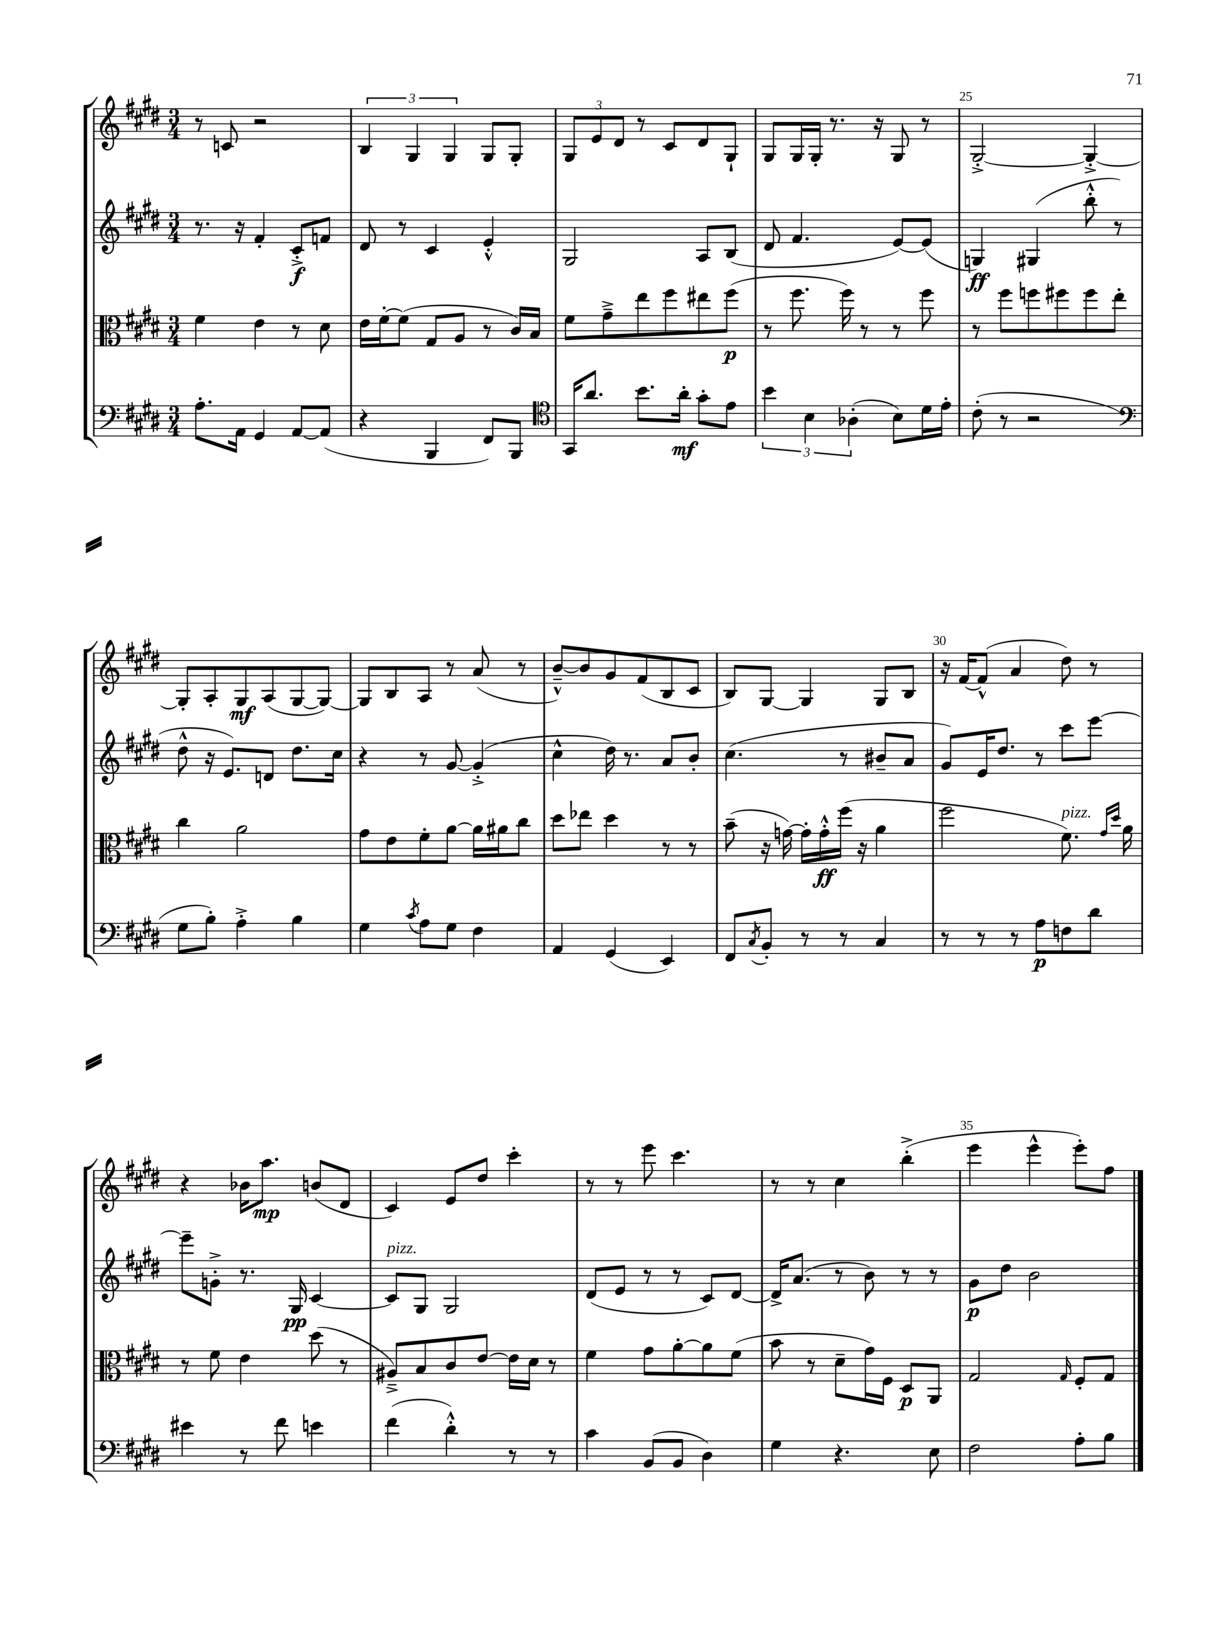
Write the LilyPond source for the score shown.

<<
\new StaffGroup <<
\new Staff = "s0" {
    \clef treble \key e \major \numericTimeSignature \time 3/4
    r8 c'8 r2 |
    \tuplet 3/2 { b4 gis4 gis4 } gis8 gis8-. |
    \tuplet 3/2 { gis8 e'8 dis'8 } r8 cis'8 dis'8 gis8-! |
    gis8 gis16 gis16-. r8. r16 gis8 r8 |
    gis2~-.-> gis4~-.-> |
    gis8-. a8-. gis8\mf a8( gis8~ gis8~) |
    gis8 b8 a8 r8 a'8( r8 |
    b'8~---^) b'8 gis'8 fis'8( b8 cis'8 |
    b8) gis8~ gis4 gis8 b8 |
    r16 fis'16~ fis'8-^( a'4 dis''8) r8 |
    r4 bes'16 a''8.\mp b'8( dis'8 |
    cis'4) e'8 dis''8 cis'''4-. |
    r8 r8 e'''8 cis'''4. |
    r8 r8 cis''4 b''4-.->( |
    e'''4 e'''4-^ e'''8-.) fis''8 \bar "|." |
}
\new Staff = "s1" {
    \clef treble \key e \major \numericTimeSignature \time 3/4
    r8. r16 fis'4-. cis'8-.->\f f'8 |
    dis'8 r8 cis'4 e'4-.-^ |
    gis2 a8 b8( |
    dis'8 fis'4. e'8~) e'8( |
    g4\ff) gis4( b''8-.-^ r8 |
    dis''8-^ r16 e'8.) d'8 dis''8. cis''16 |
    r4 r8 gis'8~ gis'4-.->( |
    cis''4-^ dis''16) r8. a'8 b'8-. |
    cis''4.( r8 bis'8-- a'8 |
    gis'8) e'16 dis''8. r8 cis'''8 e'''8~ |
    e'''8-- g'8-.-> r8. gis16\pp cis'4~ |
    cis'8^\markup { \italic "pizz." } gis8 gis2 |
    dis'8( e'8 r8 r8 cis'8) dis'8~ |
    dis'16-> a'8.( r8 b'8) r8 r8 |
    gis'8\p dis''8 b'2 \bar "|." |
}
\new Staff = "s2" {
    \clef alto \key e \major \numericTimeSignature \time 3/4
    fis'4 e'4 r8 dis'8 |
    e'16 fis'16~-. fis'8( gis8 a8 r8 cis'16) b16 |
    fis'8 gis'8---> e''8 fis''8 eis''8 fis''8\p( |
    r8 fis''8. fis''16) r8 r8 fis''8 |
    r8 fis''8 f''8 fis''8 fis''8 e''8-. |
    cis''4 a'2 |
    gis'8 e'8 fis'8-. a'8~ a'16 ais'16 cis''8 |
    dis''8 ees''8 dis''4 r8 r8 |
    b'8--( r16 g'16~) g'16-. g'16-.-^\ff fis''16( r16 a'4 |
    fis''2 fis'8.^\markup { \italic "pizz." }) \grace { gis'16 dis''16 } a'16 |
    r8 fis'8 e'4 dis''8( r8 |
    ais8--->) b8 cis'8 e'8~ e'16 dis'16 r8 |
    fis'4 gis'8 a'8~-. a'8 fis'8( |
    b'8 r8 dis'8-- gis'16) fis16 dis8\p a,8 |
    gis2 \grace { gis16 } fis8-. gis8 \bar "|." |
}
\new Staff = "s3" {
    \clef bass \key e \major \numericTimeSignature \time 3/4
    a8.-. a,16 gis,4 a,8~ a,8( |
    r4 b,,4 fis,8) b,,8 |
    \clef tenor gis,16 a'8. b'8. a'16-.\mf gis'8-. e'8 |
    \tuplet 3/2 { b'4 b4 aes4-.( } b8) dis'16 e'16-. |
    cis'8-.( r8 r2 |
    \clef bass gis8 b8-.) a4-.-> b4 |
    gis4 \acciaccatura { cis'8 } a8 gis8 fis4 |
    a,4 gis,4( e,4) |
    fis,8 \acciaccatura { cis8 } b,8-. r8 r8 cis4 |
    r8 r8 r8 a8\p f8 dis'8 |
    eis'4 r8 fis'8 e'4 |
    fis'4( dis'4-.-^) r8 r8 |
    cis'4 b,8( b,8 dis4) |
    gis4 r4. e8 |
    fis2 a8-. b8 \bar "|." |
}
>>
>>
\layout { \context { \Score currentBarNumber = #21 \override BarNumber.break-visibility = ##(#f #t #t) barNumberVisibility = #(every-nth-bar-number-visible 5) } }
